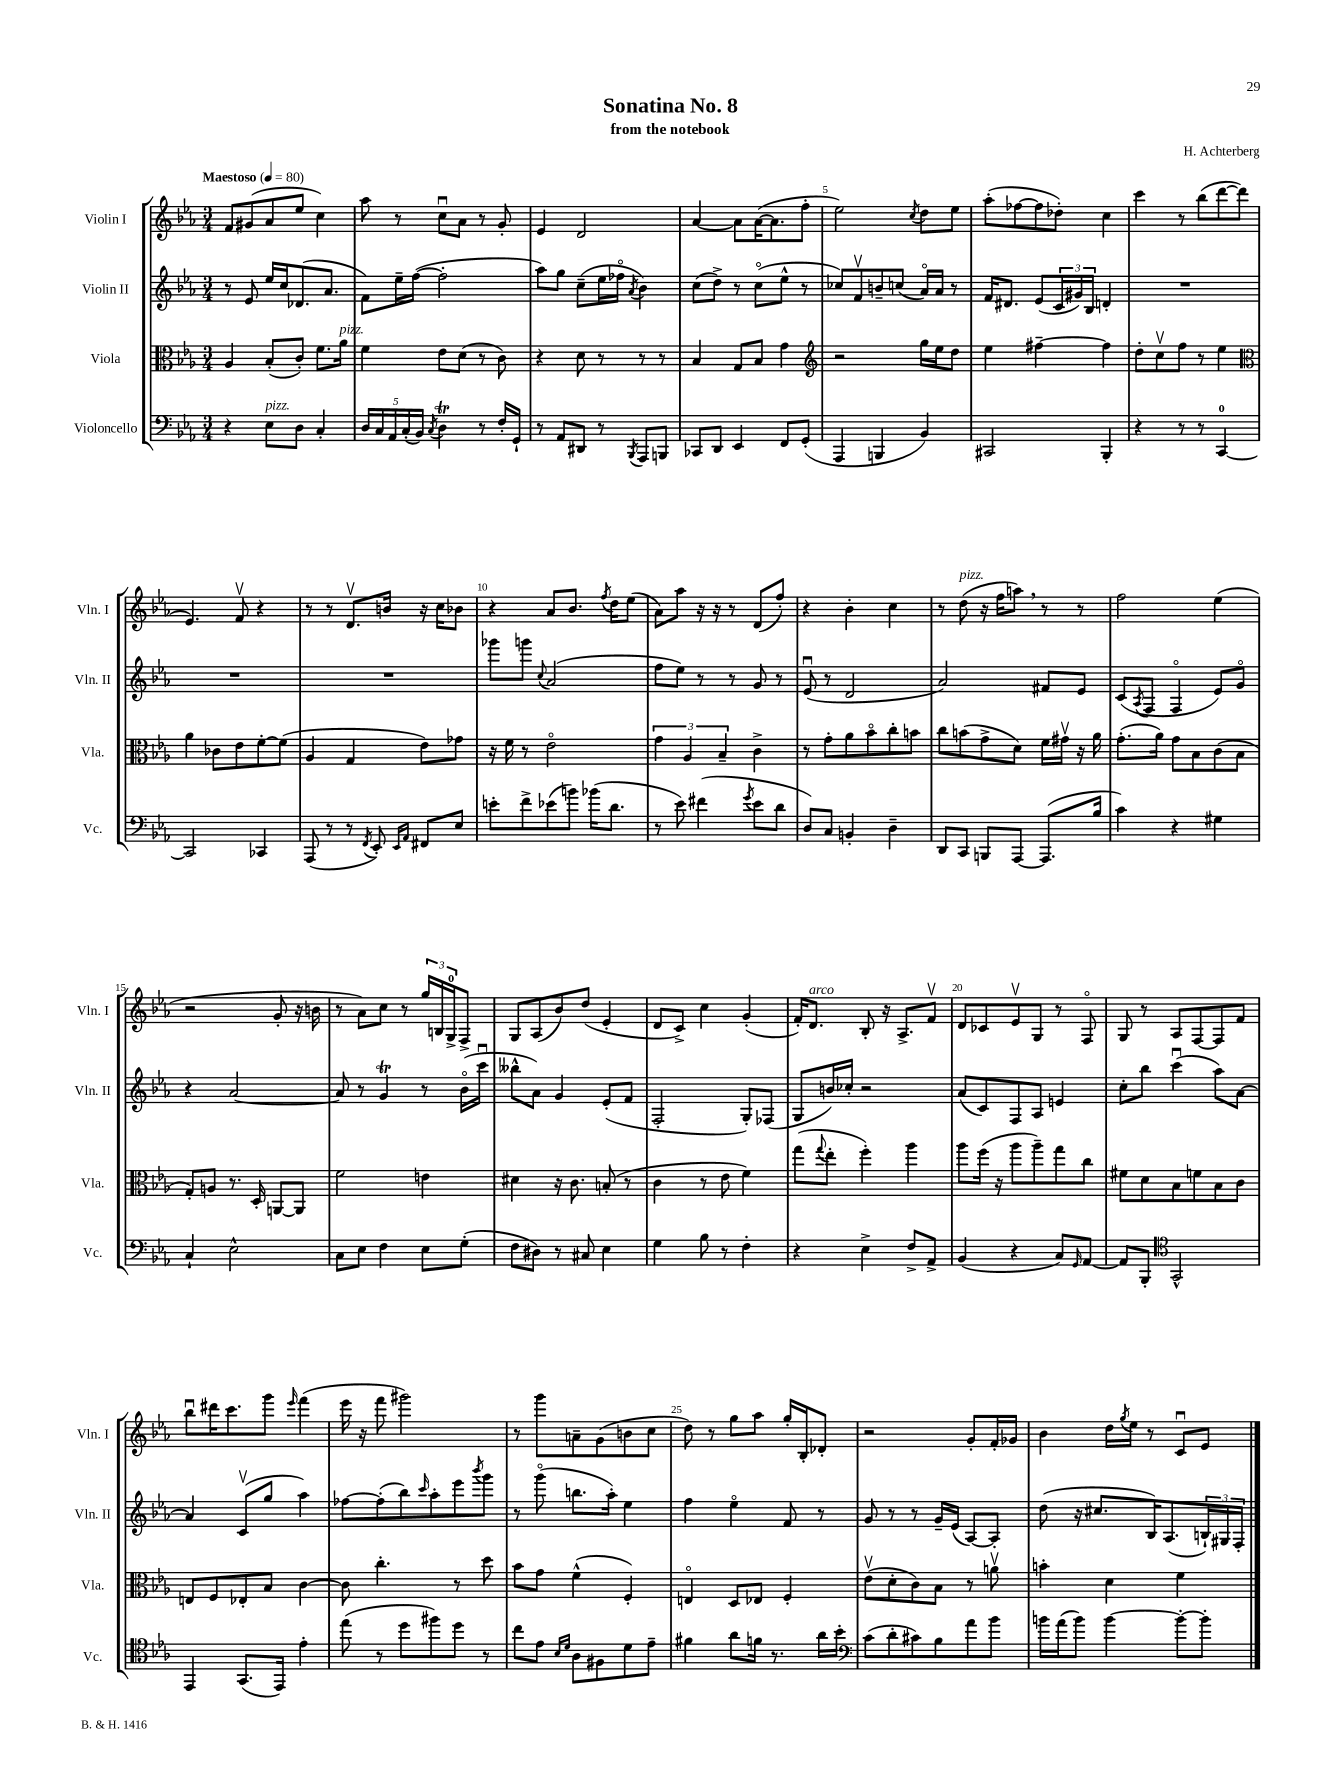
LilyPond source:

\header { title = "Sonatina No. 8" composer = "H. Achterberg" subtitle = "from the notebook" }
<<
\new StaffGroup <<
\new Staff = "s0" \with { instrumentName = "Violin I" shortInstrumentName = "Vln. I" } {
    \clef treble \key ees \major \numericTimeSignature \time 3/4 \tempo "Maestoso" 4 = 80
    f'8 gis'8( aes'8 ees''8 c''4) |
    aes''8 r8 c''8\downbow aes'8 r8 g'8-. |
    ees'4 d'2 |
    aes'4~ aes'8 aes'16~( aes'8. f''8-. |
    ees''2) \acciaccatura { c''8 } d''8 ees''8 |
    aes''8-.( fes''8~ fes''8 des''8-.) c''4 |
    c'''4 r8 bes''8( d'''8~ d'''8 |
    ees'4.) f'8\upbow r4 |
    r8 r8 d'8.\upbow b'16 r16 c''16 bes'8 |
    r4 aes'8 bes'8. \acciaccatura { f''8 } d''16 ees''8( |
    aes'8) aes''8 r16 r16 r8 d'8( f''8-.) |
    r4 bes'4-. c''4 |
    r8 d''8^\markup { \italic "pizz." }( r16 f''16 a''8) \breathe r8 r8 |
    f''2 ees''4( |
    r2 g'8-. r16 b'16 |
    r8 aes'8) c''8 r8 \tuplet 3/2 { g''16 b16 g16-0-> } f8-> |
    g8 aes8( bes'8) d''8( ees'4-. |
    d'8 c'8->) c''4 g'4-.( |
    f'16-.) d'8.^\markup { \italic "arco" } bes8-. r16 aes8.-> f'8\upbow |
    d'8 ces'8 ees'8\upbow g8 r8 f8\flageolet |
    g8 r8 aes8 f8~ f8 f'8 |
    bes''8\downbow dis'''16 c'''8. g'''8 \grace { ees'''16 } f'''4( |
    ees'''16 r16 f'''8 gis'''2) |
    r8 g'''8 a'8-- g'8( b'8 c''8 |
    d''8) r8 g''8 aes''8 g''16-. bes16-. des'8-. |
    r2 g'8-. f'16-. ges'16 |
    bes'4 d''16 \acciaccatura { g''8 } ees''16 r8 c'8\downbow ees'8 \bar "|." |
}
\new Staff = "s1" \with { instrumentName = "Violin II" shortInstrumentName = "Vln. II" } {
    \clef treble \key ees \major \numericTimeSignature \time 3/4
    r8 ees'8 ees''16 c''16 des'8.( aes'8. |
    f'8) ees''16-- f''16~( f''2-. |
    aes''8) g''8 c''8--( ees''16 fes''16\flageolet \acciaccatura { aes'8 } bes'4) |
    c''8( d''8->) r8 c''8\flageolet( ees''8-^ r8 |
    ces''8) f'8\upbow b'8-- c''8( aes'16\flageolet) aes'16 r8 |
    f'16 dis'8. ees'8( \tuplet 3/2 { c'16 gis'16) bes16 } d'4-. |
    R2. |
    R2. |
    R2. |
    ges'''8 g'''8 \appoggiatura { c''8 } aes'2( |
    f''8 ees''8) r8 r8 g'8 r8 |
    ees'8\downbow( r8 d'2 |
    aes'2) fis'8 ees'8 |
    c'8( \acciaccatura { aes8 } f8 f4\flageolet ees'8) g'8\flageolet |
    r4 aes'2~ |
    aes'8 r8 g'4\trill r8 bes'16\flageolet( c'''16\downbow |
    beses''8-^ aes'8) g'4 ees'8-.( f'8 |
    f2-. g8-.) fes8( |
    g8 b'16) ces''16-. r2 |
    aes'8( c'8) f8 aes8 e'4 |
    c''8-. bes''8 c'''4\downbow( aes''8) aes'8~ |
    aes'4 c'8\upbow( g''8 aes''4) |
    fes''8~ fes''8-.( bes''8) \grace { c'''16 } aes''8-. ees'''8 \acciaccatura { bes'''8 } g'''8 |
    r8 g'''8\flageolet( b''8. aes''16-.) ees''4 |
    f''4 ees''4\flageolet f'8 r8 |
    g'8 r8 r8 g'16-- ees'16( aes8~) aes8-. |
    d''8( r16 cis''8. bes16) aes8.( \tuplet 3/2 { b16-!) gis16 f16-. } \bar "|." |
}
\new Staff = "s2" \with { instrumentName = "Viola" shortInstrumentName = "Vla." } {
    \clef alto \key ees \major \numericTimeSignature \time 3/4
    aes4 bes8-.( c'8-.) f'8. aes'16^\markup { \italic "pizz." } |
    f'4 ees'8 d'8( r8 c'8) |
    r4 d'8 r8 r8 r8 |
    bes4 g8 bes8 g'4 |
    \clef treble r2 g''16 ees''16 d''8 |
    ees''4 fis''4~-- fis''4 |
    d''8-. c''8\upbow f''8 r8 ees''4 |
    \clef alto aes'4 ces'8 ees'8 f'8~-. f'8( |
    aes4 g4 ees'8) ges'8 |
    r16 f'16 r8 ees'2\flageolet |
    \tuplet 3/2 { g'4 aes4 bes4-- } c'4-> |
    r8 g'8-. aes'8 bes'8\flageolet c''8-. b'8 |
    c''8 b'8( g'8-> d'8) f'16 gis'16\upbow r16 aes'16 |
    g'8.-.( aes'16) g'8 bes8 c'8( bes8 |
    g8-.) a8 r8. d16-. a,8~ a,8 |
    f'2 e'4 |
    dis'4 r16 c'8. b8-.( r8 |
    c'4 r8 ees'8 f'4) |
    g''8( \appoggiatura { g''8 } ees''8-. f''4-.) aes''4 |
    aes''8 f''16( r16 aes''8 aes''8--) g''8 c''8 |
    fis'8 d'8 bes8 f'8 bes8 c'8 |
    e8 f8 ees8-. bes8 c'4~ |
    c'8 c''4.-. r8 d''8 |
    bes'8 g'8 f'4-^( f4-.) |
    e4\flageolet d8 ees8 f4-. |
    ees'8\upbow( d'8-. c'8) bes8 r8 a'8\upbow |
    b'4-. d'4 f'4 \bar "|." |
}
\new Staff = "s3" \with { instrumentName = "Violoncello" shortInstrumentName = "Vc." } {
    \clef bass \key ees \major \numericTimeSignature \time 3/4
    r4 ees8^\markup { \italic "pizz." } d8 c4-. |
    \tuplet 5/4 { d16 c16 aes,16 c16-.( bes,16) } \acciaccatura { c8 } d4\trill r8 f16-. g,16-! |
    r8 aes,8 dis,8 r8 \acciaccatura { bes,,8 } aes,,8 b,,8 |
    ces,8 d,8 ees,4 f,8 g,8-.( |
    aes,,4 b,,4 bes,4) |
    cis,2 bes,,4-. |
    r4 r8 r8 c,4-0~ |
    c,2 ces,4 |
    aes,,8( r8 r8 \acciaccatura { f,8 } ees,8-.) \grace { ees,16 aes,16 } fis,8 ees8 |
    e'8-. f'8-> ees'8( b'8) bes'16( d'8. |
    r8 ees'8) fis'4( \acciaccatura { g'8 } ees'8 d'8 |
    d8) c8 b,4-. d4-- |
    d,8 c,8 b,,8 aes,,8~ aes,,8.( bes16 |
    c'4) r4 gis4 |
    c4-! ees2-^ |
    c8 ees8 f4 ees8 g8-.( |
    f8 dis8) r8 cis8 ees4 |
    g4 bes8 r8 f4-. |
    r4 ees4-> f8-> aes,8-> |
    bes,4( r4 c8) \grace { g,16 } aes,8~ |
    aes,8 bes,,8-. \clef tenor g,2-^ |
    ees,4 g,8.( ees,16) ees'4-. |
    ees''8( r8 d''8 fis''8) d''8 r8 |
    c''8 ees'8 \grace { bes16 d'16 } aes8 fis8 d'8 ees'8-- |
    fis'4 aes'8 f'16 r8. aes'16 bes'16-. |
    \clef bass c'8( d'8-. cis'8) bes8 aes'8 bes'8 |
    b'16 aes'16( b'8) b'4~ b'8~-. b'8-. \bar "|." |
}
>>
>>
\layout { \context { \Score \override BarNumber.break-visibility = ##(#f #t #t) barNumberVisibility = #(every-nth-bar-number-visible 5) } }
